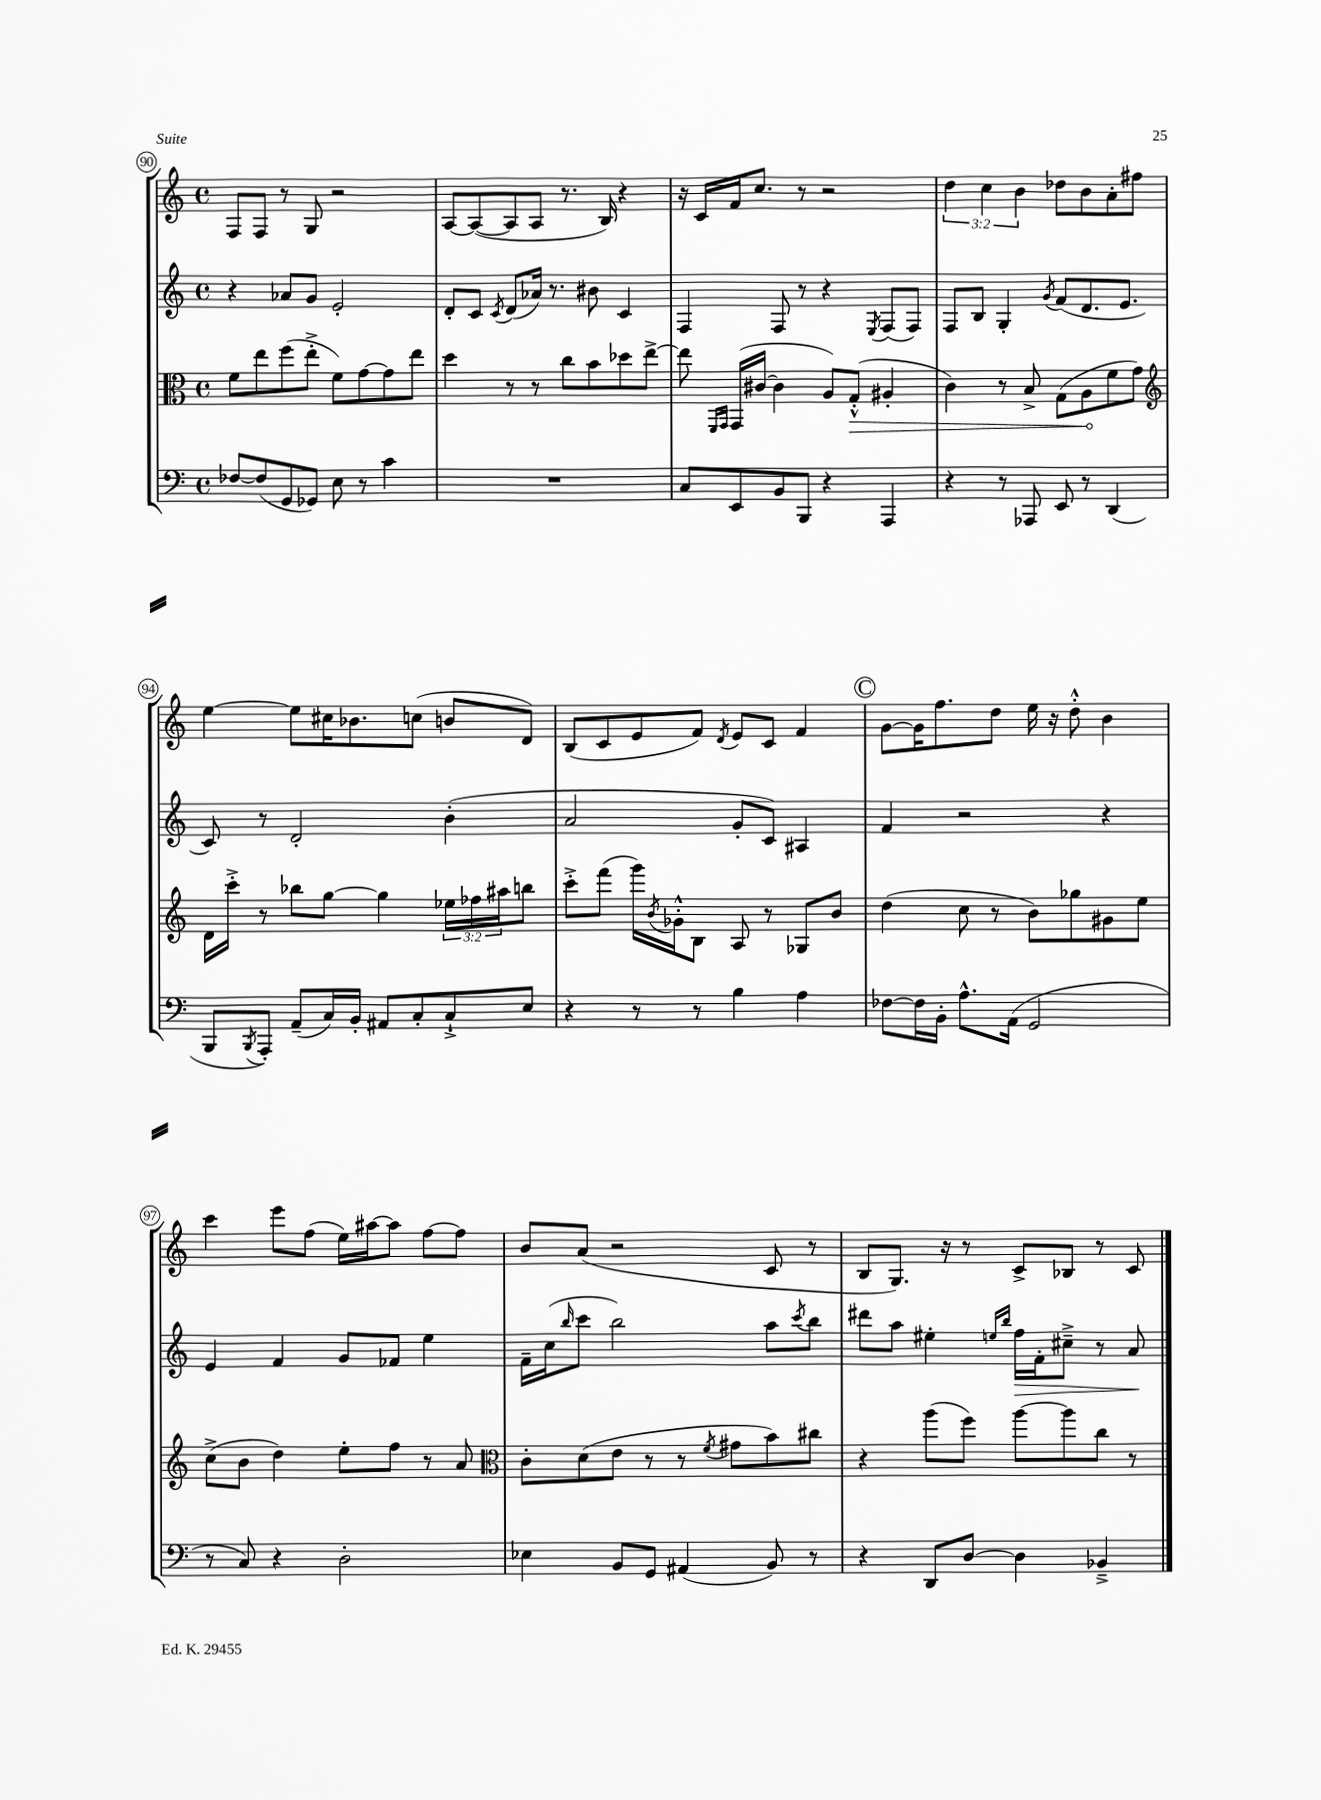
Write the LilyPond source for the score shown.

<<
\new StaffGroup <<
\new Staff = "s0" {
    \clef treble \key c \major \defaultTimeSignature \time 4/4 \override Staff.TupletNumber.text = #tuplet-number::calc-fraction-text
    f8 f8 r8 g8 r2 |
    a8~ a8~( a8 a8 r8. b16) r4 |
    r16 c'16 f'16 c''8. r8 r2 |
    \tuplet 3/2 { d''4 c''4 b'4 } des''8 b'8 a'8-. fis''8 |
    e''4~ e''8 cis''16 bes'8. c''8( b'8 d'8) |
    b8( c'8 e'8 f'8) \acciaccatura { d'8 } e'8 c'8 f'4 |
    \mark \markup { \circle "C" } g'8~ g'16 f''8. d''8 e''16 r16 d''8-.-^ b'4 |
    c'''4 e'''8 f''8( e''16) ais''16~ ais''8 f''8~ f''8 |
    b'8 a'8( r2 c'8 r8 |
    b8 g8.) r16 r8 c'8-> bes8 r8 c'8 \bar "|." |
}
\new Staff = "s1" {
    \clef treble \key c \major \defaultTimeSignature \time 4/4
    r4 aes'8 g'8 e'2-. |
    d'8-. c'8 \acciaccatura { c'8 } d'8( aes'16) r8. bis'8 c'4 |
    f4 f8 r8 r4 \acciaccatura { e8 } f8( f8) |
    f8 b8 g4-. \acciaccatura { g'8 } f'8( d'8. e'8. |
    c'8) r8 d'2-. b'4-.( |
    a'2 g'8-. c'8) ais4 |
    \mark \markup { \circle "C" } f'4 r2 r4 |
    e'4 f'4 g'8 fes'8 e''4 |
    f'16-- c''16( \grace { b''16 } c'''8 b''2) a''8 \acciaccatura { c'''8 } b''8 |
    dis'''8 a''8 eis''4-. \grace { e''16 b''16 } f''16\> f'16-. cis''8---> r8 a'8\! \bar "|." |
}
\new Staff = "s2" {
    \clef alto \key c \major \defaultTimeSignature \time 4/4 \override Staff.TupletNumber.text = #tuplet-number::calc-fraction-text
    f'8 e''8 f''8( e''8-.-> f'8) g'8~ g'8 e''8 |
    d''4 r8 r8 c''8 b'8 des''8 e''8~-> |
    e''8 \grace { f,16 g,16 } g,16( cis'16~ cis'4 a8) \once \override Hairpin.circled-tip = ##t g8-.-^\>( ais4-. |
    c'4) r8 b8-> g8( a8\! f'8 g'8) |
    \clef treble d'16 c'''16-.-> r8 bes''8 g''8~ g''4 \tuplet 3/2 { ees''16 fes''16 ais''16 } b''8 |
    c'''8-.-> f'''8( g'''16) \acciaccatura { b'8 } ges'16-.-^ b8 a8 r8 ges8 b'8 |
    \mark \markup { \circle "C" } d''4( c''8 r8 b'8) ges''8 gis'8 e''8 |
    c''8->( b'8 d''4) e''8-. f''8 r8 a'8 |
    \clef alto c'8-. d'8( e'8 r8 r8 \acciaccatura { f'8 } gis'8 b'8) cis''8 |
    r4 a''8( f''8) a''8~ a''8 c''8 r8 \bar "|." |
}
\new Staff = "s3" {
    \clef bass \key c \major \defaultTimeSignature \time 4/4
    fes8~ fes8( g,8 ges,8) e8 r8 c'4 |
    R1 |
    c8 e,8 b,8 b,,8 r4 a,,4 |
    r4 r8 aes,,8 e,8 r8 d,4( |
    b,,8 \acciaccatura { b,,8 } a,,8-.) a,8--( c16) b,16-. ais,8 c8-. c8-!-> e8 |
    r4 r8 r8 b4 a4 |
    \mark \markup { \circle "C" } fes8~ fes16 b,16-. a8.-^ a,16( g,2 |
    r8 c8) r4 d2-. |
    ees4 b,8 g,8 ais,4( b,8) r8 |
    r4 d,8 d8~ d4 bes,4---> \bar "|." |
}
>>
>>
\layout { \context { \Score currentBarNumber = #90 \override BarNumber.stencil = #(make-stencil-circler 0.1 0.3 ly:text-interface::print) } }
